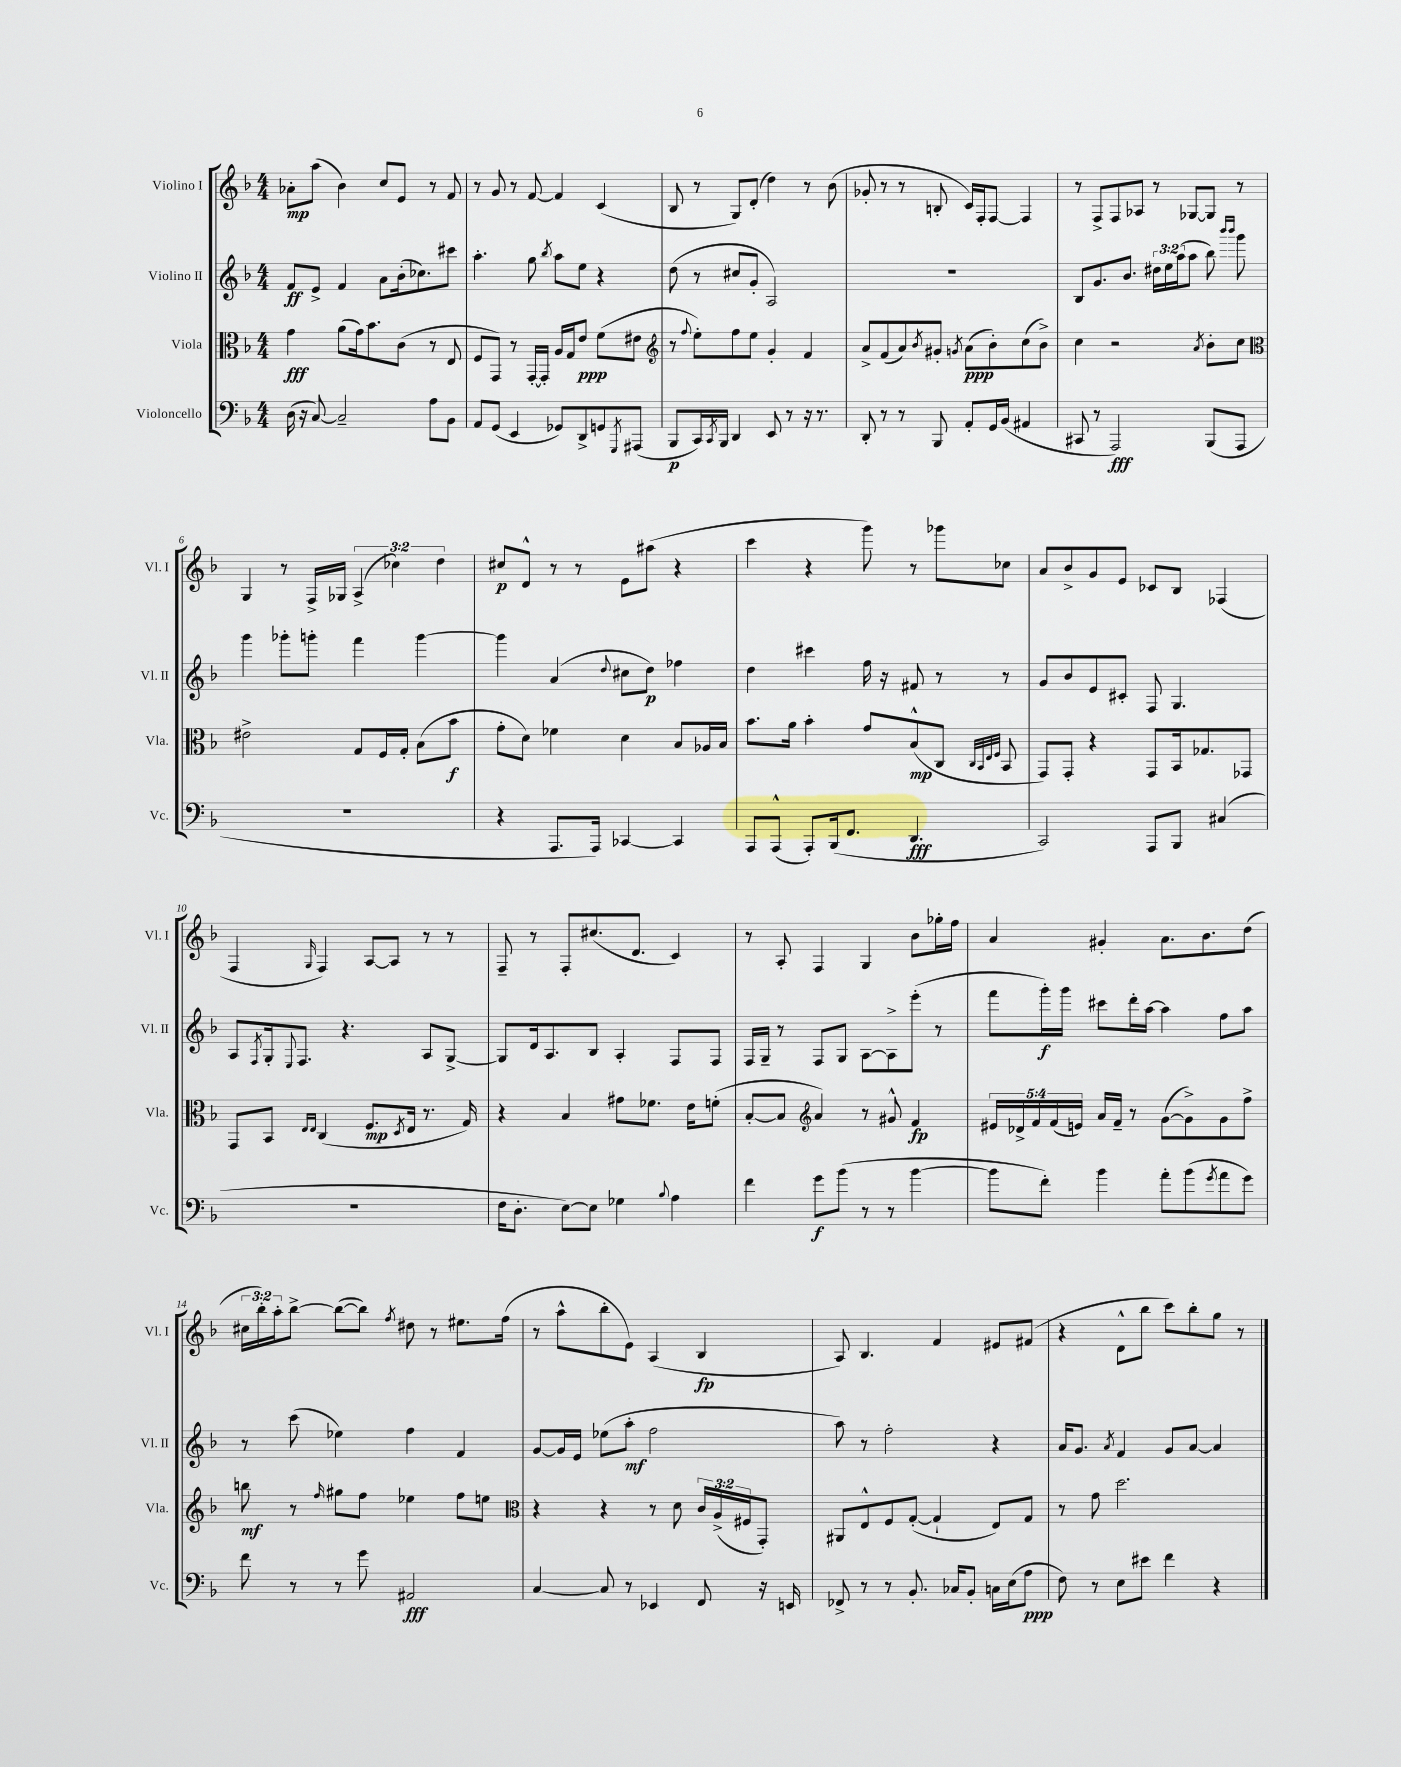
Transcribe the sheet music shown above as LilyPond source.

<<
\new StaffGroup <<
\new Staff = "s0" \with { instrumentName = "Violino I" shortInstrumentName = "Vl. I" } {
    \clef treble \key f \major \numericTimeSignature \time 4/4 \override Staff.TupletNumber.text = #tuplet-number::calc-fraction-text
    aes'8-.\mp a''8( bes'4) c''8 e'8 r8 f'8 |
    r8 g'8 r8 f'8~ f'4 c'4( |
    bes8 r8 g8) d'8-.( d''4) r8 bes'8( |
    ges'8-. r8 r8 b8-. c'16) f16-. f8~ f4 |
    r8 f8-> f8 aes8 r8 ges8~ ges8 r8 |
    g4 r8 f16-> ges16 \tuplet 3/2 { a4->( ces''4) d''4 } |
    cis''8\p d'8-^ r8 r8 e'8 ais''8( r4 |
    c'''4 r4 g'''8) r8 ges'''8 ces''8 |
    a'8 bes'8-> g'8 e'8 ces'8 bes8 fes4( |
    f4 \grace { g16 } f4) a8~ a8 r8 r8 |
    f8-- r8 f8-. cis''8.( d'8. c'4) |
    r8 a8-. f4 g4 bes'8 ges''16-. f''16 |
    a'4 gis'4-. a'8. bes'8. d''8( |
    \tuplet 3/2 { cis''16 bes''16-.) a''16-. } bes''8~-> bes''8~( bes''8) \acciaccatura { f''8 } dis''8 r8 eis''8. f''16( |
    r8 a''8-^ bes''8-. e'8) a4( bes4\fp |
    a8) bes4. f'4 eis'8 fis'8( |
    r4 d'8-^ bes''8 c'''8) bes''8-. g''8 r8 \bar "|." |
}
\new Staff = "s1" \with { instrumentName = "Violino II" shortInstrumentName = "Vl. II" } {
    \clef treble \key f \major \numericTimeSignature \time 4/4 \override Staff.TupletNumber.text = #tuplet-number::calc-fraction-text
    f'8\ff e'8-> f'4 a'8 bes'16-.( ces''8.) cis'''8 |
    a''4.-. g''8 \acciaccatura { bes''8 } a''8 e''8 r4 |
    d''8( r8 cis''8 g'8-. a2) |
    R1 |
    bes8 g'8. bes'8. \tuplet 3/2 { dis''16 e''16 a''16( } a''8 bes''8) \grace { bes'''16 bes'''16 } g'''8 |
    g'''4 ges'''8-. g'''8-. f'''4 g'''4~ |
    g'''4 a'4( \appoggiatura { d''8 } cis''8 d''8\p) fes''4 |
    d''4 cis'''4 f''16 r16 fis'8 r8 r8 |
    g'8 bes'8 e'8 cis'8-. f8 g4. |
    a8 \acciaccatura { f8 } g16-. \appoggiatura { e8 } f8. r4. a8 g8~-> |
    g8 d'16 a8. bes8 a4-. f8 f8 |
    f16 g16-- r8 f8 g8 a8~ a8-> e'''8-.( r8 |
    f'''8 g'''16-.\f) g'''16 cis'''8 d'''16-. a''16~ a''4 f''8 a''8 |
    r8 c'''8( ees''4) f''4 f'4 |
    g'8~ g'16 e'16 ees''8( a''8-.\mf f''2 |
    a''8) r8 f''2-. r4 |
    a'16 g'8. \acciaccatura { a'8 } f'4 g'8 a'8~ a'4 \bar "|." |
}
\new Staff = "s2" \with { instrumentName = "Viola" shortInstrumentName = "Vla." } {
    \clef alto \key f \major \numericTimeSignature \time 4/4 \override Staff.TupletNumber.text = #tuplet-number::calc-fraction-text
    g'4\fff a'8( g'16) bes'8. c'8( r8 e8 |
    f8 g,8) r8 g,16~-. g,16-. a16 g16 e'8\ppp f'8( eis'8 |
    \clef treble r8 \appoggiatura { f''8 } e''8-.) f''8 e''8 g'4-. f'4 |
    a'8-> f'8( a'8) \acciaccatura { bes'8 } gis'8-. \acciaccatura { g'8 } a'8\ppp( bes'8-.) c''8( bes'8->) |
    c''4 r2 \acciaccatura { a'8 } bes'8-. c''8 |
    \clef alto eis'2-> g8 f16 g16-. bes8( bes'8\f |
    g'8-. d'8) fes'4 d'4 bes8 aes16 bes16 |
    bes'8. a'16 bes'4-. g'8 bes8-^\mp( c8 \grace { c32 bes,32 e32 f32 } bes,8 |
    g,8) g,8-. r4 g,8 bes,16 ges8. ges,8 |
    g,8 bes,8 \grace { e16 e16 } c4( f8.\mp \acciaccatura { d8 } e16 r8. g16) |
    r4 bes4 gis'8 fes'8. e'16 f'8-.( |
    bes8~-. bes8 \clef treble a'4) r8 gis'8-^ f'4\fp |
    \tuplet 5/4 { eis'16 des'16-> f'16 f'16( e'16) } a'16 f'16-- r8 g'8~( g'8->) g'8 f''8-> |
    b''8\mf r8 \grace { f''16 } gis''8 f''8 ees''4 f''8 e''8 |
    \clef alto r4 r4 r8 d'8 \tuplet 3/2 { c'16 a16->( fis16 } g,8-.) |
    ais,8 e8-^ f8 g8~-.( g4-! e8) g8 |
    r8 g'8 d''2. \bar "|." |
}
\new Staff = "s3" \with { instrumentName = "Violoncello" shortInstrumentName = "Vc." } {
    \clef bass \key f \major \numericTimeSignature \time 4/4
    d16( r16 c8~) c2-- a8 bes,8 |
    a,8 g,8( e,4 ges,8) d,8-> g,8 \acciaccatura { g,,8 } ais,,8( |
    bes,,8\p c,16) \acciaccatura { c,8 } bes,,16 d,4 e,8 r8 r16 r8. |
    d,8-. r8 r8 bes,,8 a,8-. g,16 bes,16( ais,4 |
    cis,8 r8 a,,2\fff) bes,,8( a,,8 |
    R1 |
    r4 a,,8. a,,16) ces,4~ ces,4 |
    a,,8 a,,8-^( a,,8-.) bes,,16( f,8. d,4.\fff |
    c,2) a,,8 bes,,8 cis4( |
    R1 |
    f16 d8.-. e8~) e8 ges4 \appoggiatura { bes8 } a4 |
    f'4 g'8\f bes'8( r8 r8 bes'4~ |
    bes'8 f'8-.) bes'4 a'8-. bes'8( \acciaccatura { g'8 } a'8 g'8) |
    f'8 r8 r8 g'8 ais,2\fff |
    c4~ c8 r8 ees,4 f,8 r16 e,16 |
    fes,8-> r8 r8 bes,8.-. ces16 bes,8-. c16 e16( a8\ppp |
    f8) r8 e8 eis'8 f'4 r4 \bar "|." |
}
>>
>>
